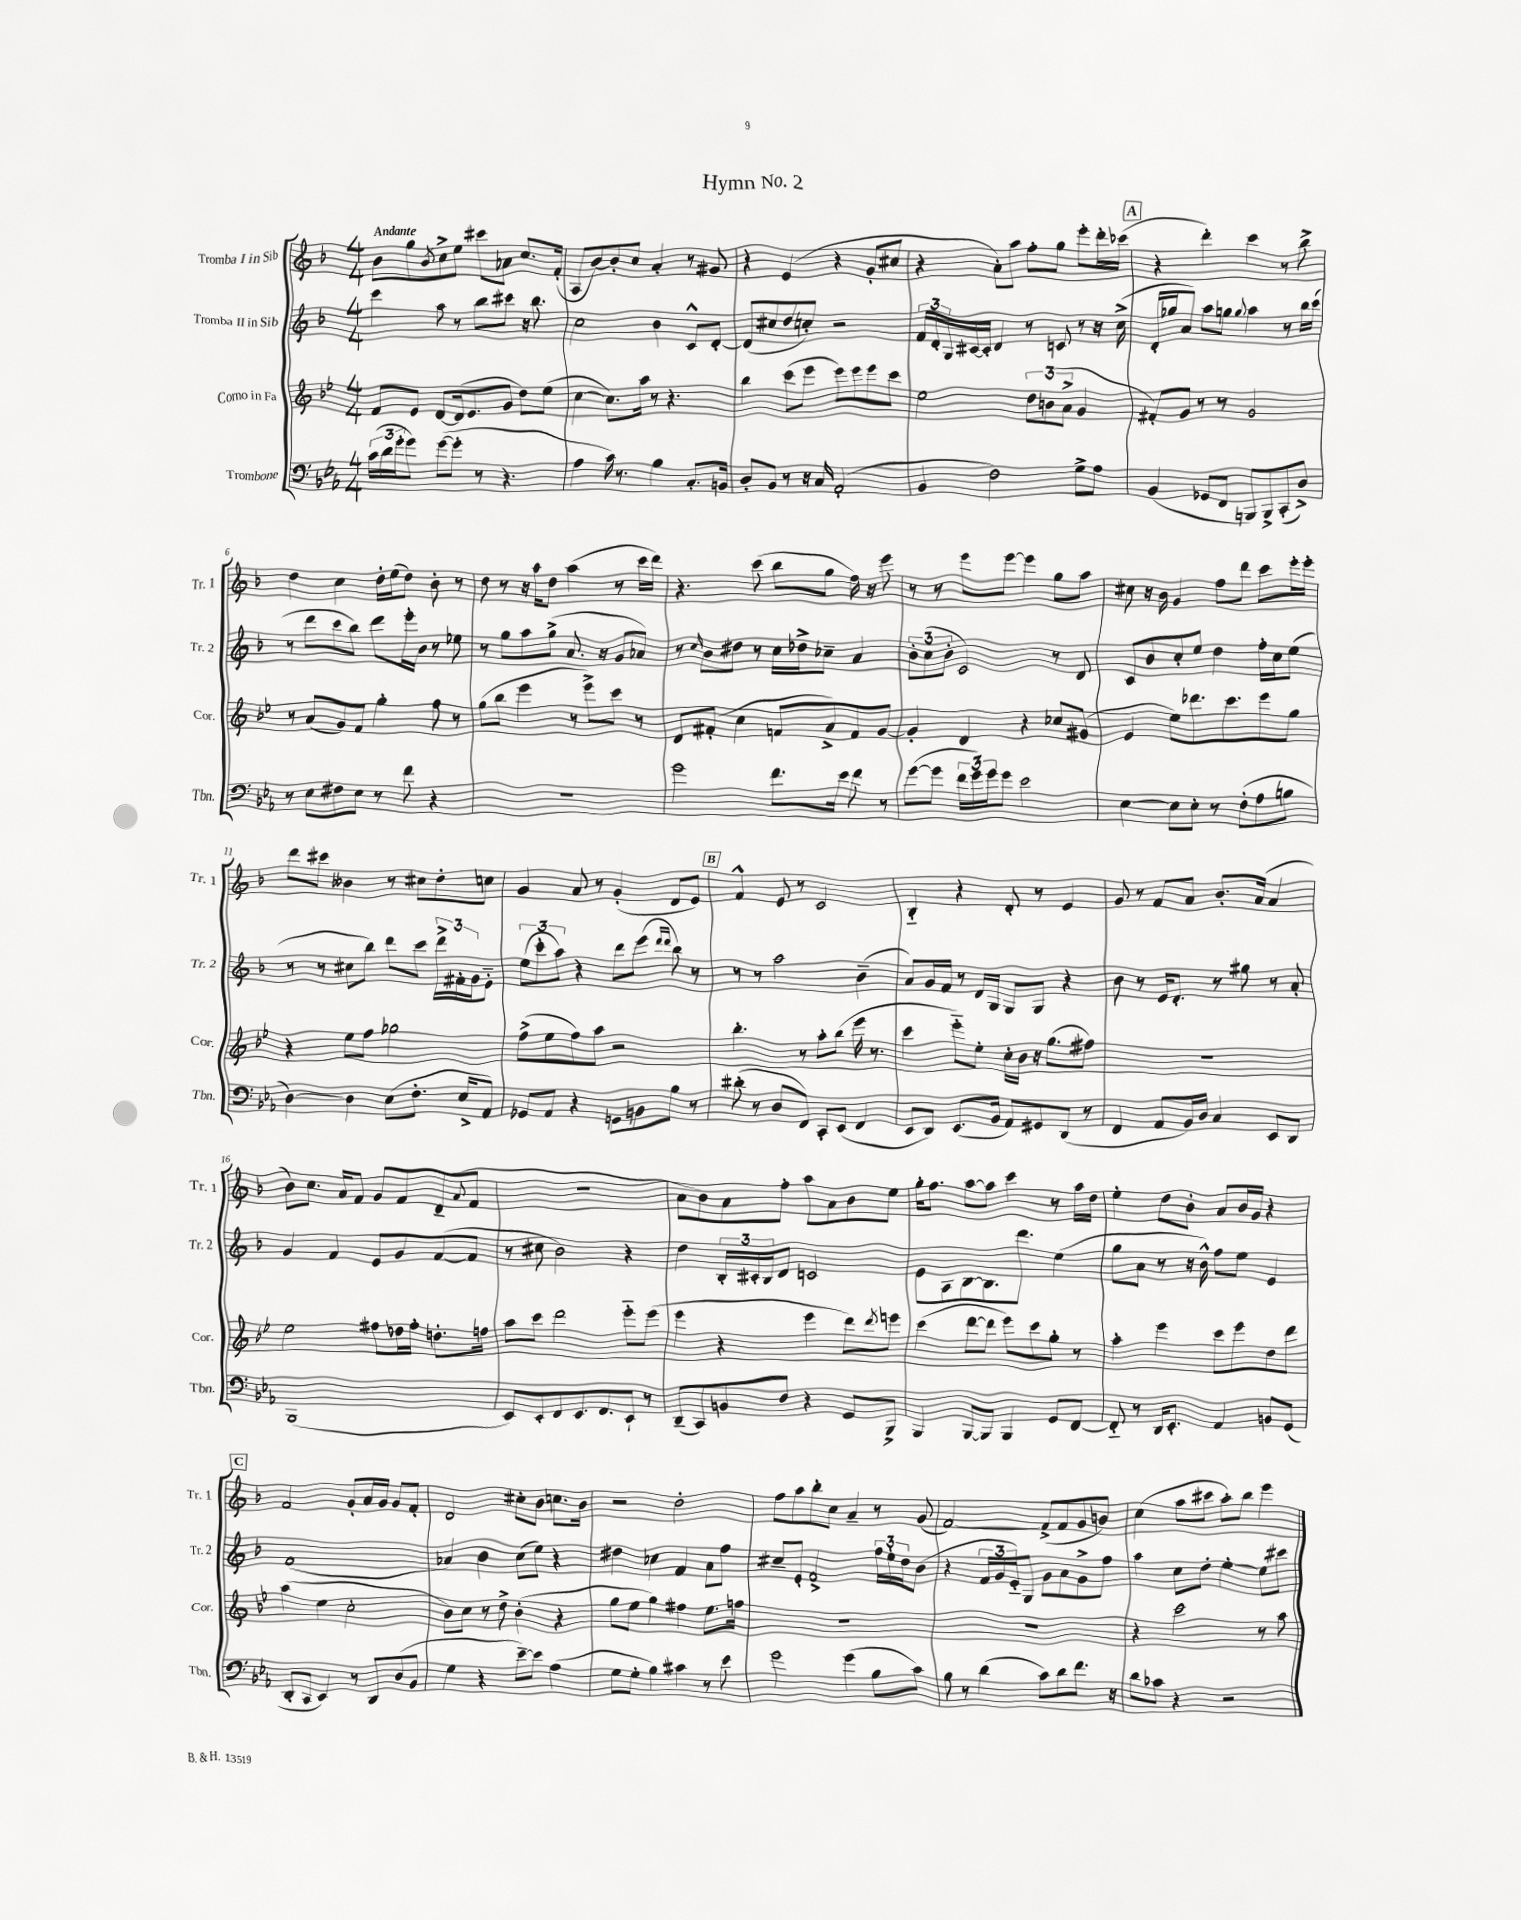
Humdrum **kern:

**kern	**kern	**kern	**kern
*staff4	*staff3	*staff2	*staff1
*clefF4	*clefG2	*clefG2	*clefG2
*k[b-e-a-]	*k[b-e-]	*k[b-]	*k[b-]
*M4/4	*M4/4	*M4/4	*M4/4
(24c\LL	8f/L	4ccc\	8b-\L
24d\	.	.	.
24g'\J	.	.	.
8g\J)	8e-/J	.	8gg\
.	.	.	8qb-/
([8g\L	[8d/L	8aa\	8cc^\
8g'\]J	(16d/]k	8r	8ee\J
.	8.e-/	.	.
8r	.	8bb-\L	8ccc#\L
4.r	8g/J	8ccc#\J	8a-\J
.	8dd\L)	16r	8.cc/L
.	.	8.bb-\	.
.	(8ee-\J	.	.
.	.	.	(16f'/Jk
=	=	=	=
4A-\	[4cc\	2cc\	8A/L
.	.	.	[8b-/)
16c\)	8.cc\]L)	.	8b-'/]
8.r	.	.	.
.	.	.	8cc/J
.	16aa\Jk	.	.
4B-\	8r	4b-\	4a'/
.	4.r	.	.
8.C'/L	.	8c^^/L	8r
.	.	[8d'/J	8g#/
16BB/Jk	.	.	.
=	=	=	=
8D'/L	4bb-\	(8d/]L	4r
8BB-/J	.	8cc#/	.
8r	(8ccc\L	8dd/	(4e/
16r	8eee-\J	8cc'/J)	.
16C/	.	.	.
(2AA-'/	8eee-\L)	2r	4r
.	8eee-\	.	.
.	8eee-\	.	8g'/L
.	8ccc\J	.	8cc#/J
=	=	=	=
4BB-/	2ee-\	24f/LL	4r
.	.	24d'/	.
.	.	24G/	.
.	.	[16c#/	.
.	.	16c#'/]JJ	.
2F\)	.	4d/	8a'\L)
.	.	.	8aa\J
.	12dd\L	8r	8ff'\L
.	(12b\	.	.
.	.	8c/	8gg\J
.	12a^\J	.	.
8G^\L	4g/	8r	8eee'\L
8A-\J	.	16r	16ddd'\L
.	.	(16cc^\	(16ccc-\JJ
=	=	=	=
(4BB-/	8f#'/L)	16d'/LL	4r
.	.	16gg-/J	.
.	8g/J	8a/J)	.
8GG-/L	8r	8aa\L	4ddd'\)
8FF/J	8r	8gg\J	.
.	.	8qqgg/	.
8BBB/L)	2g/	4aa\	4ccc\
8BBB^/	.	.	.
(8CC'/	.	8r	8r
8D^/J)	.	16bb-\LL	8bb-^\
.	.	(16ccc\JJ	.
=	=	=	=
8r	8r	8r	4dd\
8E-\L	(8a/L	8ddd\L	.
8F#\	8g/)	8ccc\	4cc\
8E-\J	8f/J	8bb-\J)	.
8r	4gg'\	8ddd\L	16dd'\LL
.	.	.	(16ee\J
8f\	.	16eee'\L	8dd\J)
.	.	16b-\JJ	.
4r	8ff\	8r	8b-'\
.	8r	8ee-\	8r
=	=	=	=
1r	(8gg\L	8r	8dd\
.	8bb-\J	8gg\L	8r
.	4eee-\	8aa\	16r
.	.	.	16aa\LK
.	.	(8gg^\J	8dd\J
.	8r	8.a/	(4aa\
.	8eee-^\L)	.	.
.	.	16r	.
.	8ccc\J	8g/L	8r
.	8r	8a-/J)	16ccc\LL
.	.	.	16ddd\JJ)
=	=	=	=
2g\	8d/L	8r	4.r
.	.	16qqcc/	.
.	(8f#'/J	8b-\L	.
.	4cc\	8dd#\J	.
.	.	8r	(8ccc\
8.f\L	8f/L	16cc\LL	8bb-\L
.	.	16dd-^\J	.
.	8a^/)	8cc-~\J	8gg\J
16e-\Jk	.	.	.
8f\	8f/	4a/	16ff\)
.	.	.	16r
8r	[8g/J	.	8eee\
=	=	=	=
([8g\L	4g'/]	12b-'\L	8r
.	.	(12cc\	.
8g\]J	.	.	8r
.	.	12b-'\J	.
24f\LL	4d/	2c/)	8eee\L
24g\)	.	.	.
24g\J	.	.	.
8g\J	.	.	[8eee\J
2e-\	4r	.	4eee\]
.	8cc-/L	8r	8gg\L
.	(8g#/J	8d/	8aa\J
=	=	=	=
[4E-\	4e-/	8c/L	8cc#\
.	.	8b-/	16r
.	.	.	16b-\
8E-\]L	8ee-\L)	8cc'/	4g/
8E-'\J	8.ddd-\	8ee/J	.
8r	.	4dd\	8ff\L
.	8.ccc\	.	.
(8F'\L	.	.	8ddd\J
8A-\	8eee-\	16ff'\LL	8ccc\L
.	.	16cc\J	.
8B\J	8gg\J	(8ee\J	16eee'\L
.	.	.	16eee'\JJ
=	=	=	=
[4D\)	4r	8r	8ddd\L
.	.	8r	8ccc#\J
4D\]	8ee-\L	8cc#\L	4b--\
.	8ff\J	8bb-\J)	.
(8E-\L	2gg-\	8ddd\L	8r
8.F'\J	.	8ccc\J	8cc#\L
.	.	24ddd^\LL	8dd'\
.	.	24f#'\	.
16E-^/LK	.	.	.
.	.	24g\J	.
8AA-/J)	.	8e'~\J	8cc\J
=	=	=	=
8GG-/L	(8ff^\L	(12ee\L	4g/
.	.	12ccc'\	.
8AA-/J	8ee-\	.	.
.	.	12aa\J)	.
4r	8ff\)	4r	8a/
.	8aa\J	.	8r
8GG\L	2r	8ddd\L	(4g'/
8BB\	.	(8eee\J	.
.	.	16qqddd/LL	.
.	.	16qqddd/JJ	.
8B-\J	.	8bb-\)	8d/L
8r	.	8r	8e/J)
=	=	=	=
(8d#'\	4.bb-'\	8r	4f^^/
8r	.	8r	.
8D/L	.	2aa\	8e/
8FF/J)	8r	.	8r
8CC'/L	8aa'\L	.	2c/
(8EE-/J	(8bb-\J	.	.
4FF/	16eee-\	(4b-~\	.
.	8.r	.	.
=	=	=	=
8EE-/L	4ccc\	8a/L)	4B-'~/
8DD/J)	.	16g/L	.
.	.	16f/JJ	.
(8.EE-/L	8eee-'~\L)	8r	4r
.	8ee-'\J	16d/LL	.
16BB-/Jk	.	16G/JJ	.
8AA-/L)	16cc'\LL	8G/L	8d'/
.	16b-\JJ	.	.
8GG#/	16r	8G/J	8r
.	(8.gg\L	.	.
(8DD/J	.	4r	4e/
8r	8ff#\J)	.	.
=	=	=	=
4FF/	1r	8b-\	8g/
.	.	8r	8r
8AA-/L	.	16e/LK	8f/L
.	.	8.d'/J	.
16BB-/L)	.	.	8a/J
16D/JJ	.	.	.
4C/	.	8r	8.b-'/L
.	.	8gg#\	.
.	.	.	(16a/Jk
8EE-/L	.	8r	4a/
8DD/J	.	8a'/	.
=	=	=	=
(1BBB-	2ee-\	4g/	8b-\L)
.	.	.	8.cc\J
.	.	4f/	.
.	.	.	16a/LK
.	.	.	8f/J
.	8ff#\L	8e/L	8g/L
.	16dd-\L	8g/	8f/
.	16ff#'\JJ	.	.
.	8.dd'\L	([8f/	(8d~/
.	.	.	8qqa/
.	.	8f/]J	8f/J
.	16ff\Jk	.	.
=	=	=	=
8EE-/L)	8aa\L	8r	1r
8EE-'/	8ccc\J	8cc#\	.
8FF/	2ddd\	2b-\)	.
8.EE-/	.	.	.
8.FF/	.	.	.
8EE-`/J	8eee-'~\L	4r	.
8r	(8eee-\J	.	.
=	=	=	=
(8DD~/L	4eee-\	4dd\	8a\L
8CC/)	.	.	8b-\)
8BB/	4r	24B-'/LL	8a\
.	.	24c#'/	.
.	.	24B-/J	.
8F/J	.	8d/J	8ff'\J
4r	4eee-\	2c/	8aa\L
.	.	.	8a\
8GG/L	8ddd\L)	.	8b-\
.	8qddd/	.	.
8BBB-^/J	8eee\J	.	8ee\J
=	=	=	=
4BBB-/	(4ccc\	8e\L	16gg'\LK
.	.	.	8.ff\J
.	.	8A\	.
[8BBB-/L	[8ddd\L	[8B-\	[8aa\L
8BBB-/]J	8ddd\]J	8.B-\]	8aa\]J
4BBB-/	8eee-\L)	.	4ccc\
.	.	8.ddd\J	.
.	8ccc\	.	.
8GG/L	8gg'\J	(4ee\	8r
[8FF/J	8r	.	16aa\LL
.	.	.	16dd\JJ
=	=	=	=
8FF'~/]	4aa'\	8gg\L	4ee'\
8r	.	8a\J	.
16DD/LK	4eee-\	8r	8dd\L
8.EE-'/J	.	.	.
.	.	16r	8b-'\J
.	.	16b-^^\)	.
4AA-/	8ccc\L	8ff\L	8a/L
.	8eee-\	8ee\J	16b-/L
.	.	.	16g/JJ
8BB/L	8dd\	4e/	4r
(8GG/J	8ddd\J	.	.
=	=	=	=
8DD'/L	(4aa\	(1f	2f/
8CC/J	.	.	.
4EE-/)	4ee-\	.	.
8r	2cc'\	.	8g'/L
8DD/L	.	.	16a/L
.	.	.	16g/JJ
(8D/	.	.	8g/L
8BB-/J	.	.	8f'/J
=	=	=	=
4G\	8b-\L)	4a-/)	2d/
.	8cc\J	.	.
4r	8r	4b-\	.
.	8dd^\	.	.
[8e-~\L)	(4b-'\	(8cc\L	8cc#'\L
8e-\]J	.	8ee\J)	8b-\J
(4A-\	4r	4r	8.cc\L
.	.	.	16b-\Jk
=	=	=	=
8G\L	8gg\L	4dd#\	2r
8G'\J	8ee-\J	.	.
4B-\)	4gg\)	4cc-\	.
4c#\	4ff#\	4f/	2dd'\
8r	8.ee-\L	8a\L	.
8e-\	.	8ff\J	.
.	16ff\Jk	.	.
=	=	=	=
2g\	1r	8cc#~/L	8ff\L
.	.	8e'/J	8aa\
.	.	2f^/	8bb-'\
.	.	.	8cc\J
(4g\	.	.	4a~/
8B-\L	.	24ff\LL	8r
.	.	24ee'\	.
.	.	24dd\J	.
8c\J)	.	(8b-\J	(8g/
=	=	=	=
8B-\	1r	4r	[2f/)
8r	.	.	.
(4d\	.	24f/LL	.
.	.	24g/	.
.	.	24e'~/J)	.
.	.	8G/J	.
8c\L)	.	8g\L	(8f^/]L
8d\	.	8a\	8f/
8.f\J	.	8g^\	8g/
.	.	8ff\J	8b/J)
16r	.	.	.
=	=	=	=
8d\L	4r	4aa\	(4cc\
8c-\J	.	.	.
4r	2ccc\	8cc\L	8aa\L
.	.	8dd'\J	8ccc#\J
2r	.	[4ee'\	8aa'\L)
.	.	.	8bb-\J
.	8r	8ee\]L	4eee\
.	8aa\	8ccc#\J	.
==	==	==	==
*-	*-	*-	*-
